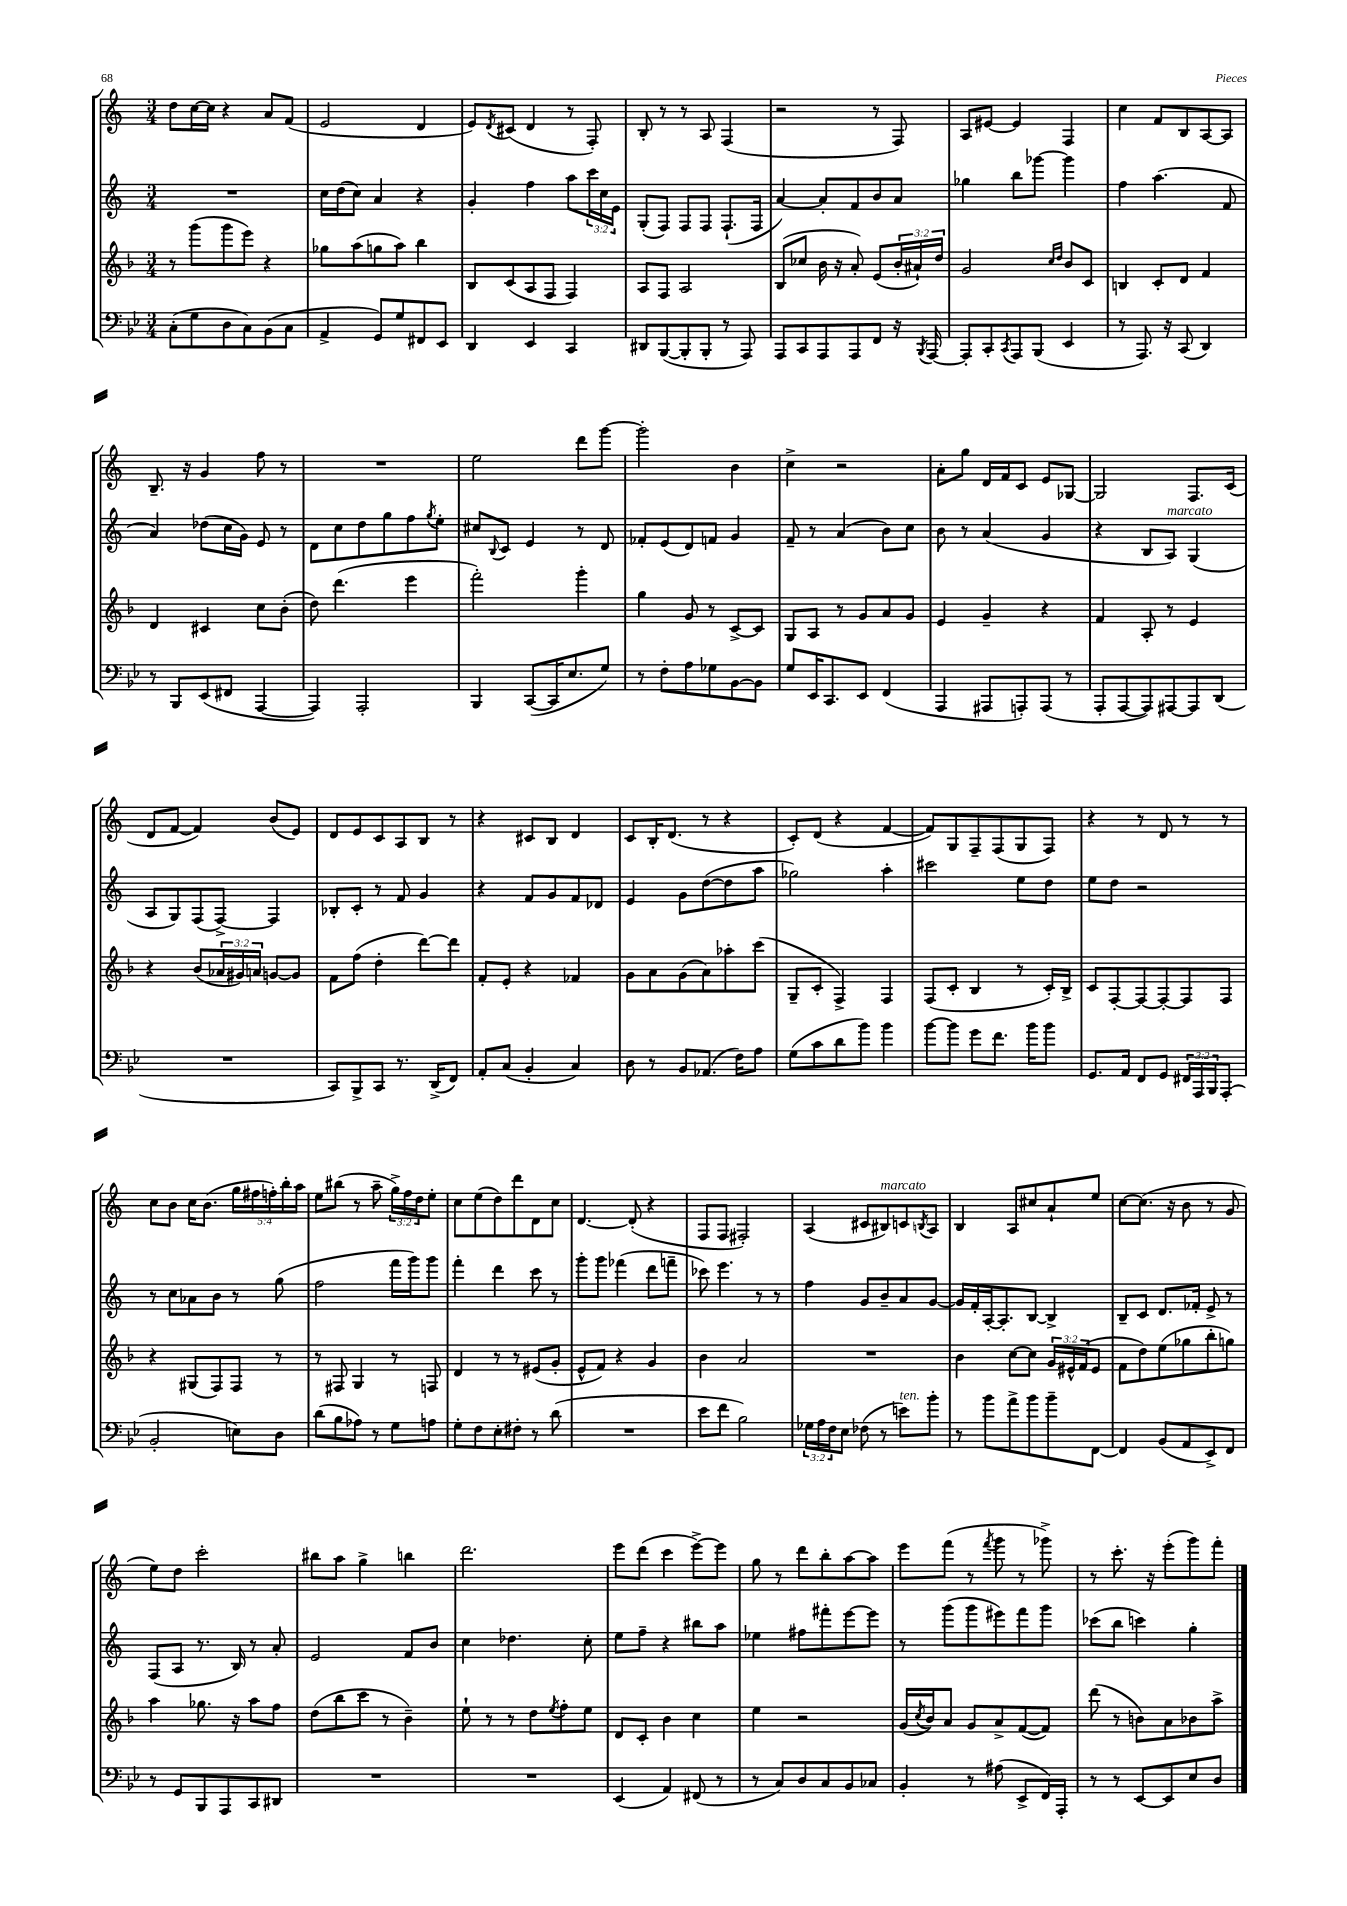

**kern	**kern	**kern	**kern
*part4	*part3	*part2	*part1
*staff4	*staff3	*staff2	*staff1
*clefF4	*clefG2	*clefG2	*clefG2
*k[b-e-]	*k[b-]	*k[]	*k[]
*M3/4	*M3/4	*M3/4	*M3/4
=91	=91	=91	=91
(8C'\L	8r	2.r	8dd\L
8G\	(8ggg\L	.	[16cc\L
.	.	.	16cc\JJ]
8D\	8ggg\	.	4r
8C\)	8eee\J)	.	.
(8BB-\	4r	.	8a/L
8C\J	.	.	(8f/J
=92	=92	=92	=92
4AA^/	8gg-X\L	16cc\LL	2e/
.	.	(16dd\J	.
.	(8aa\	8cc\J)	.
8GG/L)	8ggn\	4a/	.
8G/	8aa\J)	.	.
8FF#X/	4bb-\	4r	4d/
8EE-/J	.	.	.
=93	=93	=93	=93
4DD/	8B-/L	4g'/	8e/L)
.	.	.	8qd/
.	(8c/	.	(8c#X/J
4EE-/	8A/	4ff\	4d/
.	8F/J	.	.
4CC/	4F/)	8aa\L	8r
.	.	24ccc\L	8F'/)
.	.	24cc\	.
.	.	24e\JJ	.
=94	=94	=94	=94
8DD#X/L	8A/L	(8G'/L	8B'/
([8BBB-/	8F/J	8F/J)	8r
8BBB-'/]	2A/	8F/L	8r
8BBB-'/J	.	8F/J	8A/
8r	.	(8.F`/L	(4F/
8AAA/)	.	.	.
.	.	16F/Jk	.
=95	=95	=95	=95
8AAA/L	(8B-/L	[4a/)	2r
8CC/	8cc-X/J	.	.
8AAA/	16b-\	8a'/L]	.
.	16r	.	.
8AAA/	8a'/)	8f/	.
8FF/J	(8e/L	8b/	8r
16r	24b-'/L	8a/J	8F/)
.	24a#X`/)	.	.
8qBBB-/	.	.	.
[16AAA/	.	.	.
.	24dd/JJ	.	.
=96	=96	=96	=96
8AAA'/L]	2g/	4gg-X\	8A/L
8CC'/	.	.	[8e#X/J
8qCC/	.	.	.
8AAA/	.	8bb\L	4e#/]
(8BBB-/J	.	[8ggg-X\J	.
.	16qqcc/LL	.	.
.	16qqdd/JJ	.	.
4EE-/	8b-/L	4ggg-\]	4F/
.	8c/J	.	.
=97	=97	=97	=97
8r	4Bn/	4ff\	4cc\
8.AAA/)	.	.	.
.	8c'/L	(4.aa\	8f/L
16r	.	.	.
(8CC/	8d/J	.	8B/
4DD/)	4f/	.	[8A/
.	.	8f/	8A/J]
!!LO:LB:g=z
=98	=98	=98	=98
8r	4d/	4a/)	8.B~/
8BBB-/L	.	.	.
.	.	.	16r
(8EE-/	4c#X/	(8dd-X\L	4g/
8FF#X/J	.	16cc\L	.
.	.	16g\JJ)	.
[4AAA/	8cc\L	8e/	8ff\
.	(8b-'\J	8r	8r
=99	=99	=99	=99
4AAA/])	8dd\)	8d\L	2.r
.	(4.ddd\	8cc\	.
2AAA'/	.	8dd\	.
.	.	8gg\	.
.	4eee\	8ff\	.
.	.	8qgg/	.
.	.	8ee'\J	.
=100	=100	=100	=100
4BBB-/	2fff'\)	8cc#X/L	2ee\
.	.	8qqB/	.
.	.	8c/J	.
([8CC/L	.	4e/	.
16CC/K]	.	.	.
8.E-/	.	.	.
.	4ggg'\	8r	8ddd\L
8G/J)	.	8d/	[8ggg\J
=101	=101	=101	=101
8r	4gg\	8f-X'/L	2ggg'\]
8F'\L	.	(8e/	.
8A\	8g/	8d/)	.
8G-X\	8r	8fn/J	.
[8BB-\	[8c^/L	4g/	4b\
8BB-\J]	8c/J]	.	.
=102	=102	=102	=102
8G/L	8G/L	8f~/	4cc^\
16EE-/K	8A/J	8r	.
8.CC/	.	.	.
.	8r	(4a/	2r
8EE-/J	8g/L	.	.
(4FF/	8a/	8b\L)	.
.	8g/J	8cc\J	.
=103	=103	=103	=103
4AAA/	4e/	8b\	8a'\L
.	.	8r	8gg\J
8AAA#X/L	4g~/	(4a/	16d/LL
.	.	.	16f/J
8AAAn'/)	.	.	8c/J
(8AAA/J	4r	4g/	8e/L
8r	.	.	[8G-X/J
=104	=104	=104	=104
8AAA'/L	4f/	4r	2G-/]
[8AAA/	.	.	.
8AAA/])	8A'/	8B/L	.
!	!	!LO:TX:a:i:t=marcato	!
[8AAA#X/	8r	8A/J)	.
8AAA#/]	4e/	(4G/	8.F/L
(8DD/J	.	.	.
.	.	.	(16c/Jk
!!LO:LB:g=z
=105	=105	=105	=105
2.r	4r	8A/L	8d/L
.	.	8G/)	[8f/J
.	(8b-/L	(8F/	4f/])
.	24a-X/L	[8F^/J)	.
.	24g#X/)	.	.
.	24an/JJ	.	.
.	[8gn/L	4F/]	(8b/L
.	8g/J]	.	8e/J)
=106	=106	=106	=106
8CC/L)	8f\L	8B-X'/L	8d/L
8BBB-^/	(8ff\J	8c'/J	8e/
8CC/J	4dd'\	8r	8c/
8.r	.	8f/	8A/
.	[8ddd\L)	4g/	8B/J
(16DD^/KL	.	.	.
8FF/J)	8ddd\J]	.	8r
=107	=107	=107	=107
8AA'/L	8f'/L	4r	4r
(8C/J	8e'/J	.	.
4BB-'/	4r	8f/L	8c#X/L
.	.	8g/	8B/J
4C/)	4f-X/	8f/	4d/
.	.	8d-X/J	.
=108	=108	=108	=108
8D\	8g\L	4e/	8c/L
8r	8a\	.	16B'/K
.	.	.	(8.d/J
8BB-/L	(8g\	8g\L	.
(8.AA-X/J	8a\)	([8dd\	8r
.	8aa-X'\	8dd\]	4r
16F\KL)	.	.	.
8A\J	(8ccc\J	8aa\J	.
=109	=109	=109	=109
(8G\L	8G~/L	2gg-X\)	8c'/L)
8c\	8c'/J	.	(8d/J
8d\	4F^/)	.	4r
8b-\J)	.	.	.
4b-\	4F/	4aa'\	[4f/
=110	=110	=110	=110
[8b-\L	(8F/L	2ccc#X\	8f/L])
8b-\J]	8c'/J	.	8G/
8g\L	4B-/	.	8F~/
8.f\J	.	.	(8F/
.	8r	8ee\L	8G/
16b-\KL	.	.	.
8b-\J	16c'/LL)	8dd\J	8F/J)
.	16B-^/JJ	.	.
=111	=111	=111	=111
8.GG/L	8c/L	8ee\L	4r
.	[8F'/	8dd\J	.
16AA/Jk	.	.	.
8FF/L	8F/_	2r	8r
8GG/J	8F'/_	.	8d/
24FF#X/LL	8F/]	.	8r
24AAA/	.	.	.
24BBB-/J	.	.	.
(8AAA'/J	8F/J	.	8r
!!LO:LB:g=z
=112	=112	=112	=112
2BB-'/	4r	8r	8cc\L
.	.	8cc\L	8b\J
.	(8G#X/L	8a-X\	16cc\KL
.	.	.	(8.b\J
.	8F/)	8b\J	.
8En\L)	8F/J	8r	20gg\LL
.	.	.	20ff#X\
.	.	.	20ffn'\)
8D\J	8r	(8gg\	.
.	.	.	20bb'\
.	.	.	20aa\JJ
=113	=113	=113	=113
(8d\L	8r	2ff\	8ee\L
8B-\	8F#X/	.	(8bb#X\J
8A-X\J)	4G/	.	8r
8r	.	.	8aa~\
8G\L	8r	16fff\LL	24gg^\LL)
.	.	.	24ff\
.	.	16ggg\J)	.
.	.	.	24dd\J
8An\J	8Fn/	8ggg\J	8ee'\J
=114	=114	=114	=114
8G'\L	4d/	4fff'\	8cc\L
8F\	.	.	(8ee\
8E-'\	8r	4ddd\	8dd\)
8F#X'\J	8r	.	8ddd\
8r	(8e#X/L	8ccc\	8d\
(8d\	8g'/J	8r	8cc\J
=115	=115	=115	=115
2.r	8e^^/L	8ggg'\L	[4.d/
.	8f/J)	8ggg\J	.
.	4r	(4fff-X\	.
.	.	.	(8d'/]
.	4g/	8ddd\L	4r
.	.	8fffn~\J	.
=116	=116	=116	=116
8e-\L	4b-\	8ccc-X\)	8F/L
8f\J	.	4.eee\	8F/J
2B-\)	2a/	.	2F#X'/)
.	.	8r	.
.	.	8r	.
=117	=117	=117	=117
24G-X\LL	2.r	4ff\	(4A/
24A\	.	.	.
24F\J	.	.	.
8E-\J	.	.	.
(8F-X\	.	8g/L	8c#X/L
!	!	!	!LO:TX:a:i:t=marcato
8r	.	8b~/	8B#X/)
!LO:TX:a:i:t=ten.	!	!	!
8en\L)	.	8a/	8cn/
.	.	.	8qBn/
8b-'\J	.	[8g/J	8A/J
=118	=118	=118	=118
8r	4b-\	16g/LL]	4B/
.	.	16f'/	.
8b-\L	.	[16A'/J	.
.	.	8.A'/]	.
8a^\	[8cc\L	.	8A/L
8b-\	8cc\J]	[8B/J	8cc#X/
8b-~\	24g/LL	4B^/]	8a`/
.	24e#X^^/	.	.
.	(24f/J	.	.
[8FF\J	8e#/J	.	8ee/J
=119	=119	=119	=119
4FF/]	8f\L	8B~/L	[8cc\L
.	8dd\)	8c/J	(8.cc\J]
(8BB-/L	(8ee\	8.d/L	.
.	.	.	16r
8AA/	8gg-X\	.	8b\
.	.	16f-X'/Jk	.
8EE-^/)	8bb-'\	8e^/	8r
8FF/J	8ggn\J)	8r	8g/
!!LO:LB:g=z
=120	=120	=120	=120
8r	4aa\	(8F/L	8ee\L)
8GG/L	.	8A/J	8dd\J
8BBB-/	8.gg-X\	8.r	2ccc'\
8AAA/	.	.	.
.	16r	16B/)	.
8CC/	8aa\L	8r	.
8DD#X/J	8ff\J	8a'/	.
=121	=121	=121	=121
2.r	(8dd\L	2e/	8bb#X\L
.	8bb-\	.	8aa\J
.	8ccc\J	.	4gg^\
.	8r	.	.
.	4b-~\)	8f/L	4bbn\
.	.	8b/J	.
=122	=122	=122	=122
2.r	8ee`\	4cc\	2.ddd\
.	8r	.	.
.	8r	4.dd-X\	.
.	8dd\L	.	.
.	8qee/	.	.
.	8ff'\	.	.
.	8ee\J	8cc'\	.
=123	=123	=123	=123
(4EE-/	8d/L	8ee\L	8eee\L
.	8c'/J	8ff~\J	(8ddd\J
4AA/)	4b-\	4r	4ccc\
(8FF#X/	4cc\	8bb#X\L	[8eee^\L)
8r	.	8aa\J	8eee\J]
=124	=124	=124	=124
8r	4ee\	4ee-X\	8gg\
8C/L)	.	.	8r
8D/	2r	8ff#X\L	8ddd\L
8C/	.	8fff#X'\	8bb'\
8BB-/	.	[8eee\	[8aa\
8C-X/J	.	8eee\J]	8aa\J]
=125	=125	=125	=125
4BB-'/	(16g/LL	8r	8eee\L
.	8qcc/	.	.
.	16b-/J)	.	.
.	8a/J	(8ggg\L	(8fff\J
8r	8g/L	8ggg\	8r
.	.	.	8qfff/
(8A#X\	8a^/	8eee#X\)	8ggg\
8EE-^/L	([8f/	8fff\	8r
16FF/L)	8f/J])	8ggg\J	8ggg-X^\)
16AAA'/JJ	.	.	.
=126	=126	=126	=126
8r	(8ddd\	(8ccc-X\L	8r
8r	8r	8bb\J	8.ccc'\
[8EE-/L	8bn\L)	4cccn\)	.
.	.	.	16r
8EE-/]	8a\	.	(8eee'\L
8E-/	8b-X\	4gg'\	8ggg\)
8D/J	8aa^\J	.	8fff'\J
==	==	==	==
*-	*-	*-	*-
